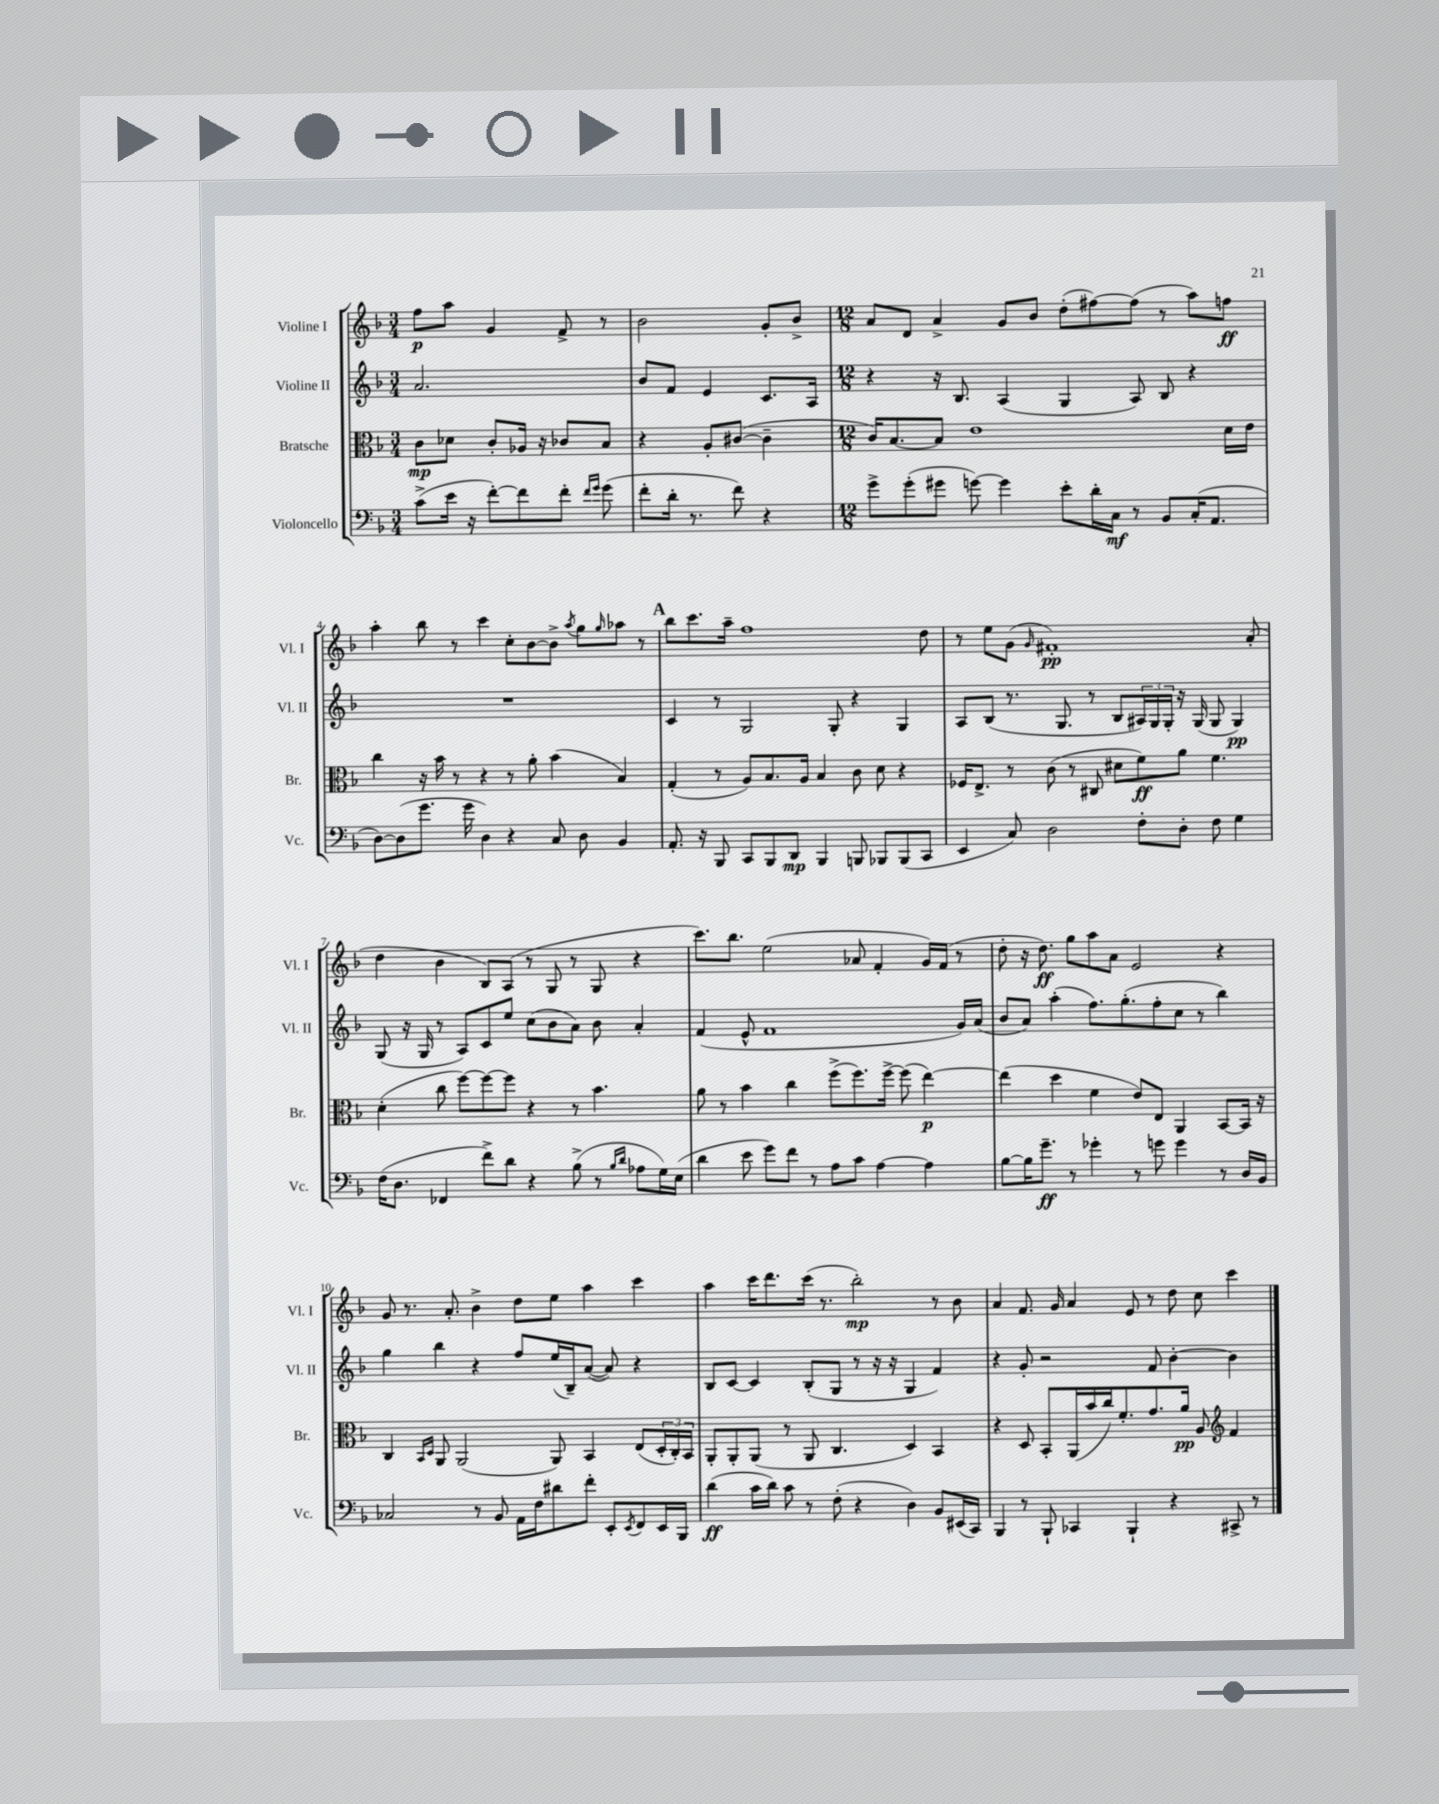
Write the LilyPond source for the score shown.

<<
\new StaffGroup <<
\new Staff = "s0" \with { instrumentName = "Violine I" shortInstrumentName = "Vl. I" } {
    \clef treble \key f \major \numericTimeSignature \time 3/4
    f''8\p a''8 g'4 f'8-> r8 |
    bes'2 g'8-. bes'8-> |
    \numericTimeSignature \time 12/8 a'8 d'8 a'4-> g'8 bes'8 d''8-.( fis''8~) fis''8( r8 a''8) f''8\ff |
    a''4-. bes''8 r8 c'''4 c''8-. bes'8~ bes'8-> \acciaccatura { a''8 } g''8 \grace { g''16 } aes''8 r8 |
    \mark \markup { \bold "A" } bes''8 c'''8. a''16-- f''1 d''8 |
    r8 e''8 g'8( \grace { g'16 } fis'1-.\pp) a'8-.( |
    d''4 bes'4 bes8) a8( r8 g8 r8 g8 r4 |
    c'''8.) bes''8. e''2( aes'8 f'4-. g'16) f'16( r8 |
    d''8-. r16 d''8.\ff) g''8 a''8 a'8 e'2 r4 |
    g'8 r8. a'8.-. bes'4-> d''8 e''8 a''4 c'''4 |
    a''4 c'''16 d'''8. c'''16( r8. bes''2-.\mp) r8 bes'8 |
    a'4 f'8. g'16 a'4 e'8 r8 d''8 c''8 c'''4 \bar "|." |
}
\new Staff = "s1" \with { instrumentName = "Violine II" shortInstrumentName = "Vl. II" } {
    \clef treble \key f \major \numericTimeSignature \time 3/4
    a'2. |
    bes'8 f'8 e'4 c'8. a16 |
    \numericTimeSignature \time 12/8 r4 r16 bes8. a4( g4 a8) bes8 r4 |
    R1. |
    \mark \markup { \bold "A" } c'4 r8 g2 g8-. r4 g4 |
    a8 bes8( r8. g8. r8 bes8 \tuplet 3/2 { ais16) g16 g16-. } r16 g16( g8 g4\pp) |
    g8( r16 g16 r8 a8) c'8 e''8 c''8( bes'8 a'8) bes'8 a'4-. |
    f'4( e'8-^ f'1 g'16) a'16( |
    bes'8 a'8) a''4-.( f''8.) g''8.-.( f''8-. c''8 r8 bes''4) |
    g''4 bes''4 r4 f''8 e''16( bes16--) a'8~( a'8) r4 |
    bes8 c'8~ c'4 bes8-.( g8 r8 r16 r16 g4 f'4) |
    r4 g'8-. r2 f'8 bes'4~-. bes'4 \bar "|." |
}
\new Staff = "s2" \with { instrumentName = "Bratsche" shortInstrumentName = "Br." } {
    \clef alto \key f \major \numericTimeSignature \time 3/4
    c'8\mp des'8 c'8-. aes16 r16 ces'8 bes8 |
    r4 a8-. cis'8~( cis'4-- |
    \numericTimeSignature \time 12/8 c'16) bes8.~ bes8 e'1 d'16 e'16 |
    c''4 r16 bes'16 r8 r4 r8 a'8-. bes'4( bes4) |
    \mark \markup { \bold "A" } g4-.( r8 a8) bes8. a16 bes4 c'8 d'8 r4 |
    fes16 e8.-> r8 c'8( r8 cis8 dis'8 f'8\ff) a'8 f'4. |
    d'4-.( c''8 f''8~) f''8~ f''8 r4 r8 bes'4. |
    a'8 r8 bes'4 c''4 f''8->( f''8.) f''16~-> f''8( e''4~\p) |
    e''4( d''4 f'4 e'8) e8 a,4 bes,8~ bes,16 r16 |
    c4 \grace { bes,16 d16 } a,8 a,2( a,8) bes,4 e8( \tuplet 3/2 { d16-. c16-.) bes,16 } |
    a,8-. a,8-. a,8( r8 a,8 c4. d4) bes,4 |
    r4 d8 bes,8-. a,16( bes'16 c''16) f'8.-. g'8. a'16\pp a8 \clef treble f'4 \bar "|." |
}
\new Staff = "s3" \with { instrumentName = "Violoncello" shortInstrumentName = "Vc." } {
    \clef bass \key f \major \numericTimeSignature \time 3/4
    c'8->( e'16 r16 f'8~-.) f'8 f'8-. \grace { f'16 g'16 } g'8( |
    f'8-. d'16-. r8. f'8) r4 |
    \numericTimeSignature \time 12/8 g'8-> g'8-.( gis'8 g'8~) g'4 e'8-. d'16-. c16\mf r8 bes,8 c16-.( a,8. |
    d8~) d8( g'8. g'16 d4) r4 c8 d8 bes,4 |
    \mark \markup { \bold "A" } a,8.-. r16 bes,,8 c,8 bes,,8 d,8\mp bes,,4 b,,8 bes,,8 bes,,8( c,8 |
    e,4 c8) d2 f8-. d8-. f8 g4 |
    f16( d8. fes,4 f'8->) d'8 r4 bes8->( r8 \grace { bes16 d'16 } aes8 g16) e16( |
    d'4 e'8 g'8) f'8 r8 a8 c'8 a4~ a4 |
    bes8~ bes16 g'8.--\ff r8 ges'4-. r8 g'8 g'4 r8 d16 bes,16 |
    ces2 r8 bes,8 a,16 f16 dis'8 f'8-. e,8-. \acciaccatura { e,8 } f,8 e,16 bes,,16 |
    d'4\ff( c'16 d'16) c'8 r8 f8-.( r4 d4) bes,8 eis,16( c,16) |
    bes,,4 r8 bes,,8-! ces,4 bes,,4-! r4 cis,8-> r8 \bar "|." |
}
>>
>>
